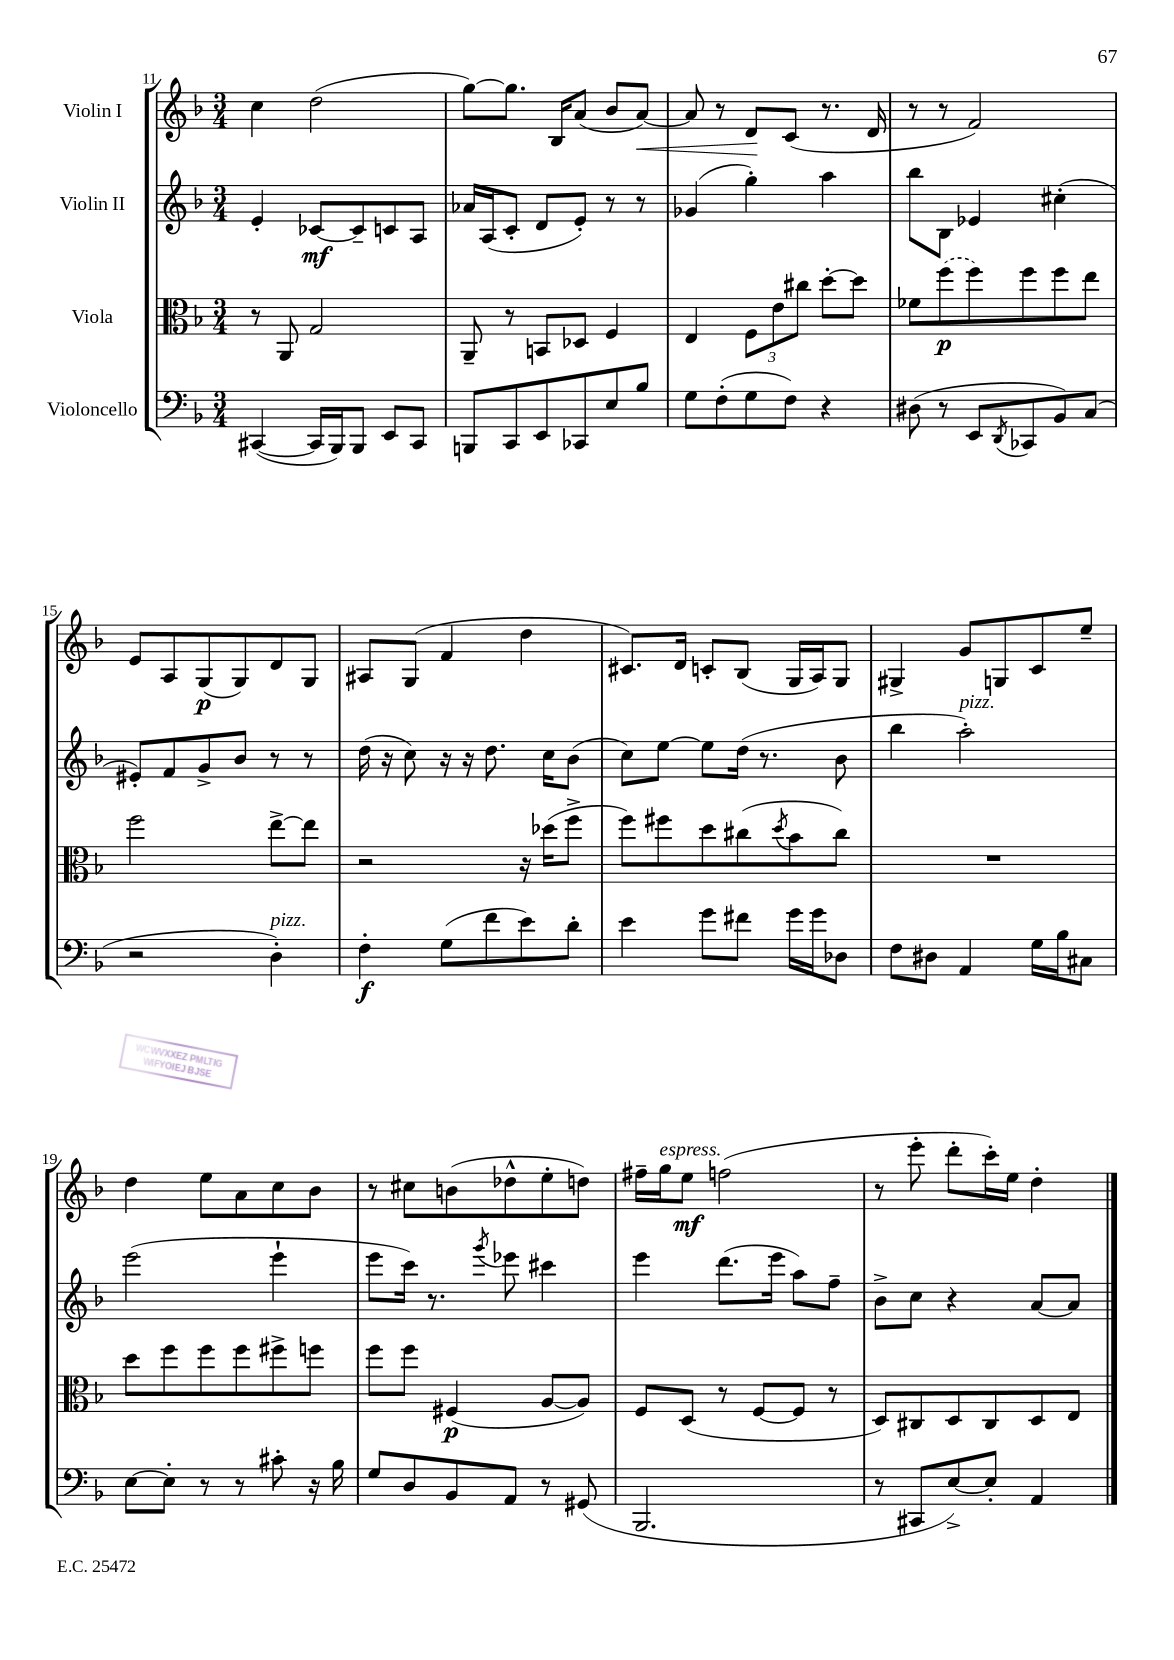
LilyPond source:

<<
\new StaffGroup <<
\new Staff = "s0" \with { instrumentName = "Violin I" } {
    \clef treble \key f \major \numericTimeSignature \time 3/4
    c''4 d''2( |
    g''8~) g''8. bes16 a'8( bes'8 a'8~\<) |
    a'8 r8 d'8\! c'8( r8. d'16 |
    r8 r8 f'2) |
    e'8 a8 g8\p( g8) d'8 g8 |
    ais8 g8( f'4 d''4 |
    cis'8.) d'16 c'8-. bes8( g16 a16) g8 |
    gis4-> g'8 g8 c'8 e''8-- |
    d''4 e''8 a'8 c''8 bes'8 |
    r8 cis''8 b'8( des''8-^ e''8-. d''8) |
    fis''16-- g''16^\markup { \italic "espress." } e''8\mf f''2( |
    r8 e'''8-. d'''8-. c'''16-.) e''16 d''4-. \bar "|." |
}
\new Staff = "s1" \with { instrumentName = "Violin II" } {
    \clef treble \key f \major \numericTimeSignature \time 3/4
    e'4-. ces'8~\mf ces'8-- c'8 a8 |
    aes'16 a16( c'8-. d'8 e'8-.) r8 r8 |
    ges'4( g''4-.) a''4 |
    bes''8 bes8 ees'4 cis''4-.( |
    eis'8-.) f'8 g'8-> bes'8 r8 r8 |
    d''16( r16 c''8) r16 r16 d''8. c''16 bes'8( |
    c''8) e''8~ e''8 d''16( r8. bes'8 |
    bes''4 a''2-.^\markup { \italic "pizz." }) |
    e'''2( e'''4-! |
    e'''8 c'''16) r8. \acciaccatura { g'''8 } ees'''8 cis'''4 |
    e'''4 d'''8.( e'''16 a''8) f''8-- |
    bes'8-> c''8 r4 a'8~ a'8 \bar "|." |
}
\new Staff = "s2" \with { instrumentName = "Viola" } {
    \clef alto \key f \major \numericTimeSignature \time 3/4
    r8 a,8 g2 |
    a,8-- r8 b,8 des8 f4 |
    e4 \tuplet 3/2 { f8 e'8 cis''8 } d''8~-. d''8 |
    fes'8 \once \slurDashed f''8\p( f''8) f''8 f''8 e''8 |
    f''2 e''8~-> e''8 |
    r2 r16 des''16( f''8-> |
    f''8) fis''8 d''8 cis''8( \acciaccatura { d''8 } bes'8 cis''8) |
    R2. |
    d''8 f''8 f''8 f''8 fis''8-> f''8 |
    f''8 f''8 fis4\p( a8~ a8) |
    f8 d8( r8 f8~ f8 r8 |
    d8) cis8 d8 cis8 d8 e8 \bar "|." |
}
\new Staff = "s3" \with { instrumentName = "Violoncello" } {
    \clef bass \key f \major \numericTimeSignature \time 3/4
    cis,4~( cis,16 bes,,16) bes,,8 e,8 cis,8 |
    b,,8 c,8 e,8 ces,8 e8 bes8 |
    g8 f8-.( g8 f8) r4 |
    dis8( r8 e,8 \acciaccatura { d,8 } ces,8 bes,8) c8( |
    r2 d4-.^\markup { \italic "pizz." }) |
    f4-.\f g8( f'8 e'8) d'8-. |
    e'4 g'8 fis'8 g'16 g'16 des8 |
    f8 dis8 a,4 g16 bes16 cis8 |
    e8~ e8-. r8 r8 cis'8-. r16 bes16 |
    g8 d8 bes,8 a,8 r8 gis,8( |
    bes,,2. |
    r8 cis,8 e8~->) e8-. a,4 \bar "|." |
}
>>
>>
\layout { \context { \Score currentBarNumber = #11 } }
